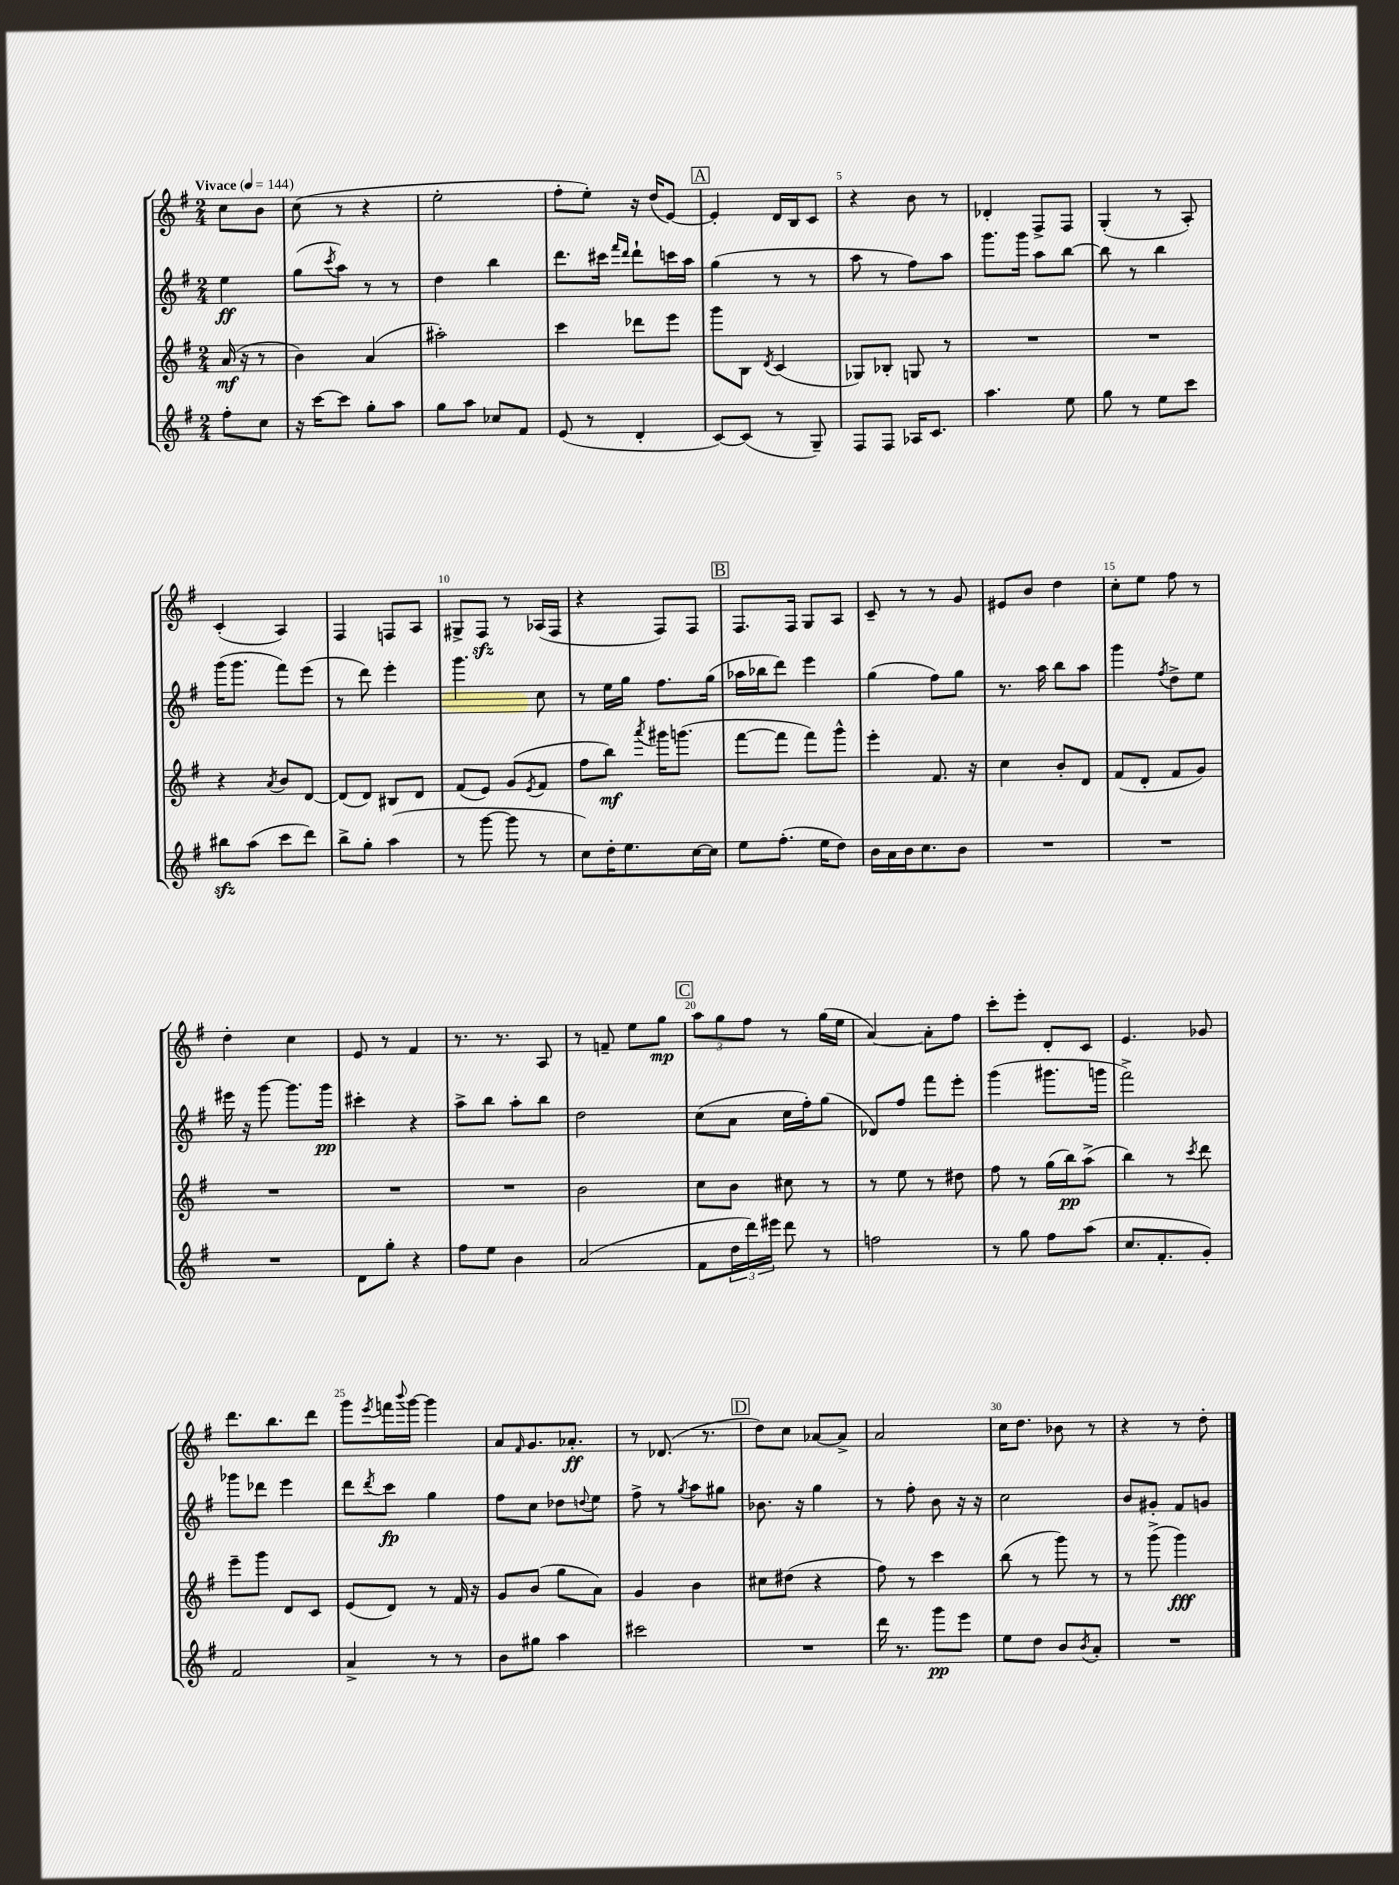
<<
\new StaffGroup <<
\new Staff = "s0" {
    \clef treble \key g \major \numericTimeSignature \time 2/4 \partial 4 \tempo "Vivace" 4 = 144
    c''8 b'8 |
    c''8( r8 r4 |
    e''2-. |
    fis''8-. e''8-.) r16 d''16( e'8~) |
    \mark \markup { \box "A" } e'4-. d'16 b16 c'8 |
    r4 b'8 r8 |
    des'4-. fis8-> fis8 |
    g4-.( r8 a8-.) |
    c'4-.( a4) |
    fis4 f8 a8 |
    gis8-> fis8\sfz r8 aes16( fis16 |
    r4 fis8) fis8 |
    \mark \markup { \box "B" } fis8. fis16 g8 a8 |
    c'8-- r8 r8 g'8 |
    eis'8 b'8 d''4 |
    c''8-. e''8 fis''8 r8 |
    d''4-. c''4 |
    e'8 r8 fis'4 |
    r8. r8. a8 |
    r8 f'8-- e''8 g''8\mp |
    \mark \markup { \box "C" } \tuplet 3/2 { a''8 g''8 fis''8 } r8 g''16( e''16 |
    a'4~) a'8-. fis''8 |
    c'''8-. e'''8-. d'8-. c'8 |
    e'4. ges'8 |
    d'''8. b''8. d'''8 |
    g'''8 \acciaccatura { e'''8 } f'''16 \appoggiatura { b'''8 } g'''16~ g'''4 |
    a'8 \grace { fis'16 } g'8. aes'8.-.\ff |
    r8 des'8.( r8. |
    \mark \markup { \box "D" } d''8) c''8 aes'8~ aes'8-> |
    a'2 |
    c''16 d''8. bes'8 r8 |
    r4 r8 d''8-. \bar "|." |
}
\new Staff = "s1" {
    \clef treble \key g \major \numericTimeSignature \time 2/4 \partial 4
    e''4\ff |
    g''8( \acciaccatura { c'''8 } a''8) r8 r8 |
    d''4 b''4 |
    d'''8. cis'''16 \grace { fis'''16 d'''16 } d'''8-! c'''16 a''16 |
    \mark \markup { \box "A" } g''4( r8 r8 |
    a''8 r8 fis''8) a''8 |
    g'''8. g'''16 a''8 b''8~ |
    b''8 r8 b''4 |
    g'''16( g'''8. fis'''8) e'''8( |
    r8 d'''8) e'''4-. |
    g'''4. c''8 |
    r8 e''16 g''16 fis''8. g''16( |
    \mark \markup { \box "B" } aes''16 bes''16 d'''8) e'''4 |
    g''4( fis''8) g''8 |
    r8. a''16 b''8 a''8 |
    g'''4 \acciaccatura { fis''8 } d''8-> e''8 |
    eis'''16 r16 g'''8~ g'''8. g'''16\pp |
    cis'''4-. r4 |
    a''8-> b''8 a''8-. b''8 |
    d''2 |
    \mark \markup { \box "C" } c''8( a'8 c''16 fis''16-.) g''8( |
    des'8) fis''8 fis'''8 e'''8-. |
    g'''4( gis'''8. g'''16 |
    fis'''2->) |
    ges'''8 des'''8 e'''4 |
    d'''8 \acciaccatura { d'''8 } c'''8\fp g''4 |
    fis''8 c''8 des''8 \appoggiatura { d''8 } e''8 |
    fis''8-> r8 \acciaccatura { g''8 } a''8 gis''8 |
    \mark \markup { \box "D" } bes'8. r16 g''4 |
    r8 fis''8-. b'8 r16 r16 |
    c''2 |
    b'8 gis'8-. fis'8 g'8 \bar "|." |
}
\new Staff = "s2" {
    \clef treble \key g \major \numericTimeSignature \time 2/4 \partial 4
    a'16\mf( r16 r8 |
    b'4) a'4( |
    ais''2-.) |
    c'''4 des'''8 e'''8 |
    \mark \markup { \box "A" } g'''8 b8 \acciaccatura { d'8 } c'4( |
    ges8) bes8-. g8 r8 |
    R2 |
    R2 |
    r4 \acciaccatura { a'8 } b'8 d'8~ |
    d'8( d'8) bis8 d'8 |
    fis'8( e'8) g'8( \acciaccatura { e'8 } fis'8 |
    fis''8 b''8\mf) \acciaccatura { a'''8 } gis'''16 g'''8.( |
    \mark \markup { \box "B" } fis'''8~ fis'''8 fis'''8) g'''8-^ |
    e'''4-. fis'8. r16 |
    c''4 b'8-. d'8 |
    fis'8( d'8-. fis'8 g'8) |
    R2 |
    R2 |
    R2 |
    b'2 |
    \mark \markup { \box "C" } c''8 b'8 cis''8 r8 |
    r8 e''8 r8 dis''8 |
    fis''8 r8 g''16( b''16\pp) a''8->( |
    b''4) r8 \acciaccatura { c'''8 } d'''8 |
    e'''8-- g'''8 d'8 c'8 |
    e'8( d'8) r8 fis'16 r16 |
    g'8 b'8( g''8 a'8) |
    g'4 b'4 |
    \mark \markup { \box "D" } cis''8 dis''8( r4 |
    fis''8) r8 c'''4 |
    b''8( r8 g'''8) r8 |
    r8 g'''8->( g'''4\fff) \bar "|." |
}
\new Staff = "s3" {
    \clef treble \key g \major \numericTimeSignature \time 2/4 \partial 4
    fis''8-. c''8 |
    r16 c'''16~ c'''8 g''8-. a''8 |
    g''8 a''8 ces''8 fis'8 |
    e'8( r8 d'4-. |
    \mark \markup { \box "A" } c'8~) c'8( r8 g8--) |
    fis8 fis8 aes16 c'8. |
    a''4. e''8 |
    g''8 r8 e''8 c'''8 |
    bis''8\sfz a''8( c'''8 d'''8) |
    b''8-> g''8-. a''4( |
    r8 g'''8~ g'''8 r8 |
    c''8) d''16-. e''8. c''16~ c''16 |
    \mark \markup { \box "B" } e''8 fis''8.-.( e''16 d''8) |
    b'16 a'16 b'16 c''8. b'8 |
    R2 |
    R2 |
    R2 |
    d'8 g''8-. r4 |
    fis''8 e''8 b'4 |
    a'2( |
    \mark \markup { \box "C" } fis'8 \tuplet 3/2 { d''16 d'''16) eis'''16 } d'''8 r8 |
    f''2 |
    r8 g''8 fis''8 a''8( |
    c''8. fis'8.-. g'8-.) |
    fis'2 |
    a'4-> r8 r8 |
    b'8 gis''8 a''4 |
    cis'''2 |
    \mark \markup { \box "D" } R2 |
    d'''16 r8. g'''8\pp e'''8 |
    e''8 d''8 b'8 \acciaccatura { b'8 } a'8-. |
    R2 \bar "|." |
}
>>
>>
\layout { \context { \Score \override BarNumber.break-visibility = ##(#f #t #t) barNumberVisibility = #(every-nth-bar-number-visible 5) } }
